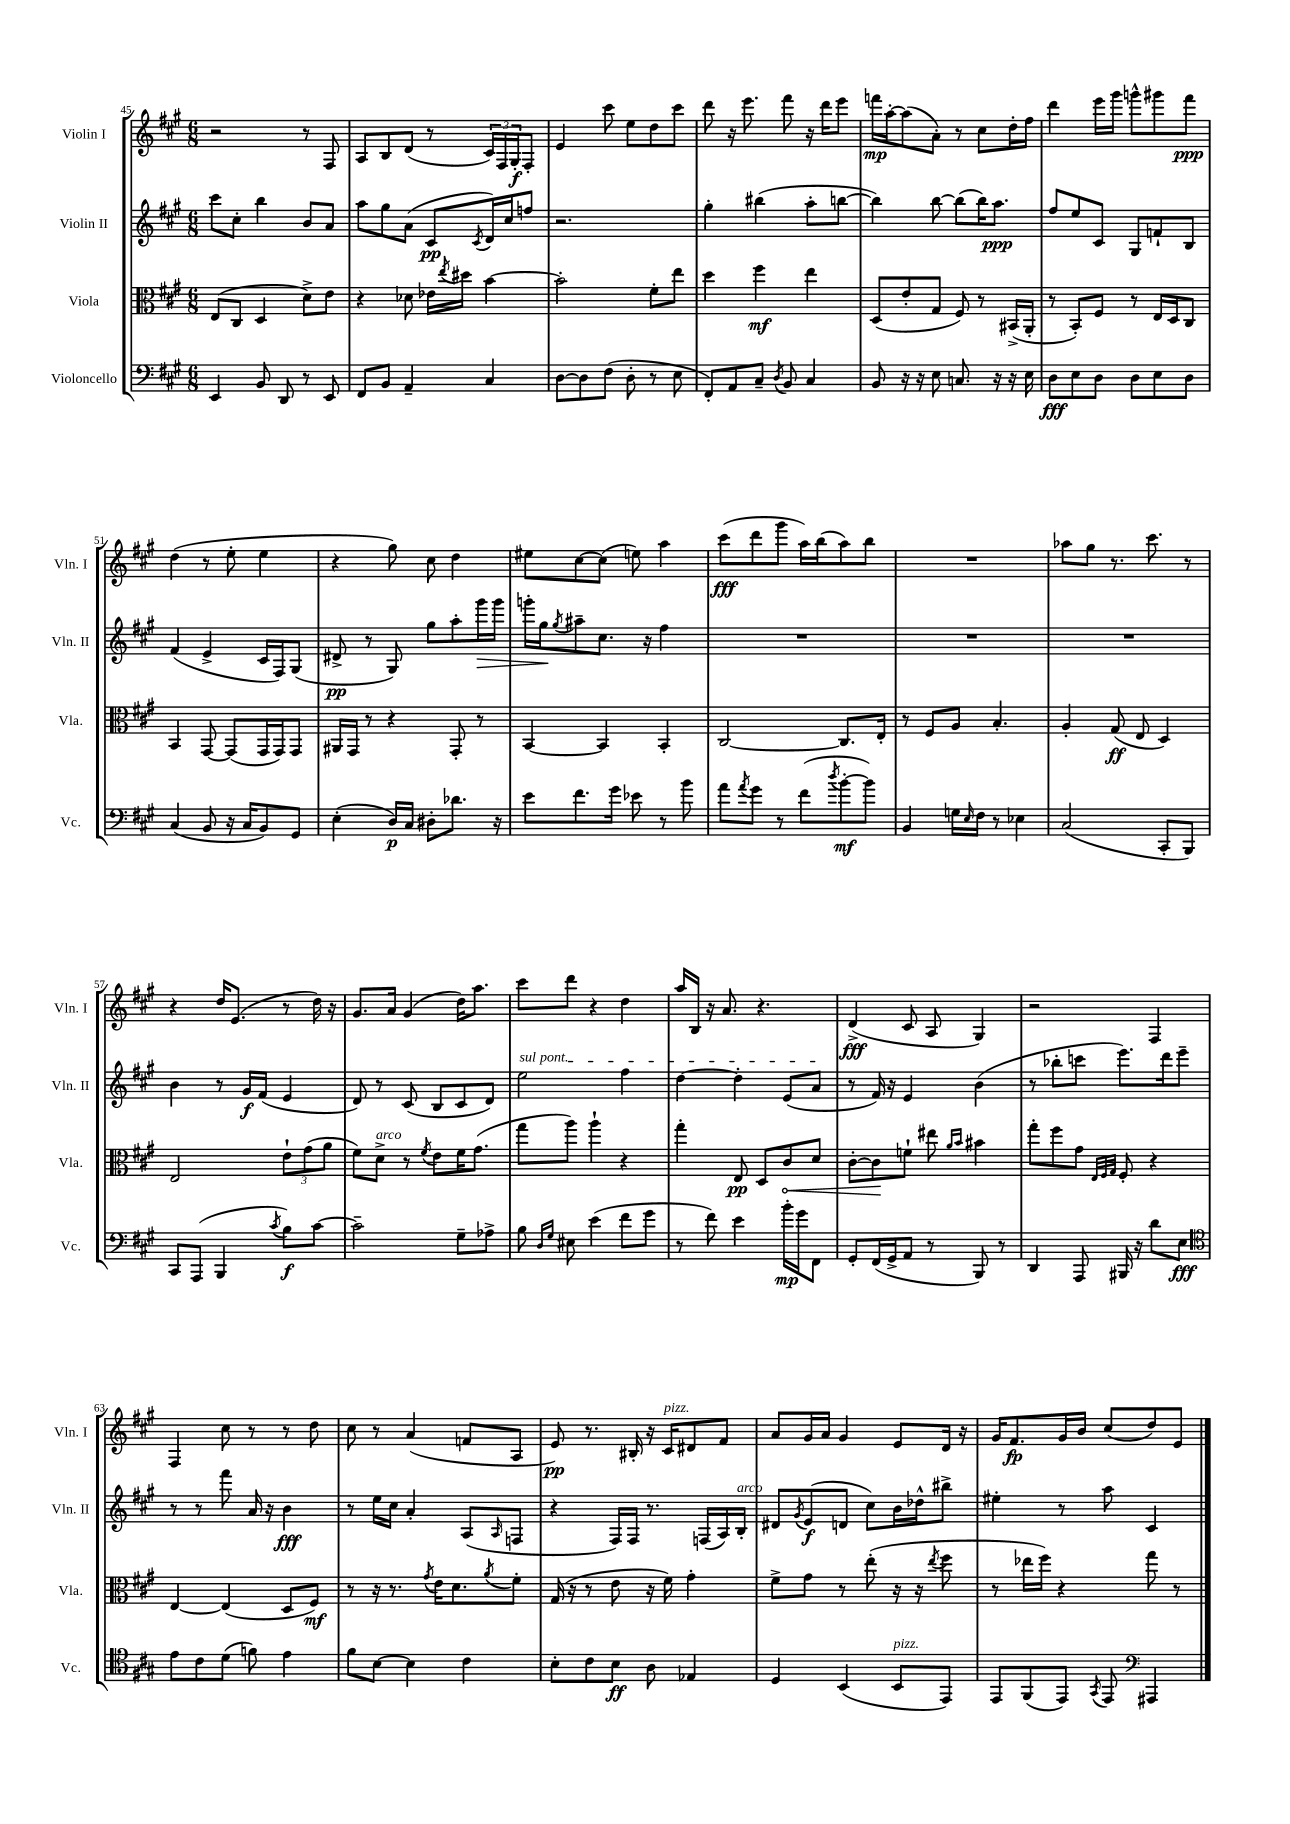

**kern	**kern	**kern	**kern
*staff4	*staff3	*staff2	*staff1
*clefF4	*clefC3	*clefG2	*clefG2
*k[f#c#g#]	*k[f#c#g#]	*k[f#c#g#]	*k[f#c#g#]
*M6/8	*M6/8	*M6/8	*M6/8
4EE/	(8E/L	8ccc#\L	2r
.	8C#/J	8cc#'\J	.
8BB/	4D/	4bb\	.
8DD/	.	.	.
8r	8d^\L)	8b/L	8r
8EE/	8e\J	8a/J	8F#/
=	=	=	=
8FF#/L	4r	8aa\L	8A/L
8BB/J	.	8gg#\	8B/
4AA~/	8d-\	(8a\J	(8d/J
.	16e-\LL	8c#/L	8r
.	8qee/	.	.
.	16dd#\JJ	.	.
.	.	8qc#/	.
4C#/	[4b\	16d/L)	24c#/LL)
.	.	.	24F#/
.	.	16cc#/J	.
.	.	.	24G#'/J
.	.	8ff/J	8F#'/J
=	=	=	=
[8D\L	2b'\]	2.r	4e/
8D\]	.	.	.
(8F#\J	.	.	8ccc#\
8D'\	.	.	8ee\L
8r	8f#'\L	.	8dd\
8E\	8ee\J	.	8ccc#\J
=	=	=	=
8FF#'/L)	4dd\	4gg#'\	8ddd\
8AA/	.	.	16r
.	.	.	8.eee\
8C#~/J	4ff#\	(4bb#\	.
8qD/	.	.	.
8BB/	.	.	8fff#\
4C#/	4ee\	8aa'\L	16r
.	.	.	16ddd\LK
.	.	[8bb\J	8eee\J
=	=	=	=
8BB/	(8D/L	4bb\])	16fff\LL
.	.	.	[16aa'\J
16r	8e'/	.	(8aa\]
16r	.	.	.
8E\	8G#/J	[8bb\	8a'\J)
8.C/	8F#/)	(8bb\]L	8r
.	8r	16bb\K)	8cc#\L
16r	.	8.aa\J	.
16r	(16BB#^/LL	.	16dd'\L
16E\	16AA'/JJ	.	16ff#\JJ
=	=	=	=
8D\L	8r	8ff#/L	4ddd\
8E\	8BB'/L)	8ee/	.
8D\J	8F#/J	8c#/J	16eee\LL
.	.	.	16ggg#\JJ
8D\L	8r	8G#/L	8ggg^^\L
8E\	16E/LL	8f`/	8ggg#\
.	16D/J	.	.
8D\J	8C#/J	8B/J	8fff#\J
=	=	=	=
(4C#/	4BB/	(4f#/	(4dd\
8BB/	[8GG#/	4e^/	8r
16r	(8GG#/]L	.	8ee'\
16C#/LK	.	.	.
8BB/)	16GG#/L	16c#/LL	4ee\
.	16GG#/J)	16F#/J)	.
8GG#/J	8GG#/J	(8G#/J	.
=	=	=	=
(4E'\	16AA#/LL	8d#^/	4r
.	16GG#/JJ	.	.
.	8r	8r	.
16D/LL)	4r	8G#/)	8gg#\)
16C#/JJ	.	.	.
8D#'\L	.	8gg#\L	8cc#\
8.d-\J	8GG#'/	8aa'\	4dd\
.	8r	16ggg#\L	.
16r	.	16ggg#\JJ	.
=	=	=	=
8e\L	[4BB/	16ggg'\LL	8ee#\L
.	.	16gg#\J	.
.	.	8qgg#/	.
8.f#\	.	8aa#~\	[8cc#\
.	4BB/]	8.cc#\J	(8cc#\]J
16g#\Jk	.	.	.
8e-\	.	.	8ee\)
.	.	16r	.
8r	4BB'/	4ff#\	4aa\
8b\	.	.	.
=	=	=	=
8a\L	[2C#/	2.r	(8ccc#\L
8qa/	.	.	.
8g#\J	.	.	8ddd\
8r	.	.	8ggg#\J
(8f#\L	.	.	16aa\LL)
.	.	.	(16bb\J
8qdd/	.	.	.
[8b'\	8.C#/]L	.	8aa\)
8b\]J)	.	.	8bb\J
.	16E'/Jk	.	.
=	=	=	=
4BB/	8r	2.r	2.r
.	8F#/L	.	.
16G\LL	8A/J	.	.
16qqE/	.	.	.
16F#\JJ	.	.	.
8r	4.B'/	.	.
4E-\	.	.	.
=	=	=	=
(2C#/	4A'/	2.r	8aa-\L
.	.	.	8gg#\J
.	(8G#/	.	8.r
.	8E/	.	.
.	.	.	8.ccc#\
8CC#'/L	4D/)	.	.
8BBB/J)	.	.	8r
=	=	=	=
8CC#/L	2E/	4b\	4r
(8AAA/J	.	.	.
4BBB/	.	8r	16dd/LK
.	.	.	(8.e/J
.	.	16g#/LL	.
.	.	(16f#/JJ	.
8qc#/	.	.	.
8B\L)	12e`\L	4e/	8r
.	(12g#\	.	.
[8c#\J	.	.	16dd\)
.	12a\J	.	.
.	.	.	16r
=	=	=	=
2c#~\]	8f#\L)	8d/)	8.g#/L
.	8d^\J	8r	.
.	.	.	16a/Jk
.	8r	(8c#/	(4g#/
.	8qf#/	.	.
.	8e\L	8B/L	.
8G#~\L	16f#\K	8c#/	16dd\LK)
.	(8.g#\J	.	8.aa\J
8A-^\J	.	8d/J)	.
=	=	=	=
8B\	8gg#\L	2ee\	8ccc#\L
16qqD/LL	.	.	.
16qqG#/JJ	.	.	.
8E#\	8aa\J)	.	8ddd\J
(4e\	4aa`\	.	4r
8f#\L	4r	4ff#\	4dd\
8g#\J	.	.	.
=	=	=	=
8r	4gg#'\	[4dd\	16aa/LL
.	.	.	16B/JJ
8f#\)	.	.	16r
.	.	.	8.a/
4e\	8E/	4dd'\]	.
.	8D/L	.	4.r
16b'\LL	8c#/	(8e/L	.
16g#\J	.	.	.
8FF#\J	8d/J	8a/J	.
=	=	=	=
8GG#'/L	[8c#'\L	8r	(4d^/
(16FF#/L	8c#\]	16f#/)	.
16GG#^/J	.	16r	.
8AA/J	8f`\J	4e/	8c#/
8r	8ee#\	.	8A/
.	16qqa/LL	.	.
.	16qqb/JJ	.	.
8BBB/)	4b#\	(4b\	4G#/)
8r	.	.	.
=	=	=	=
4DD/	8gg#'\L	8r	2r
.	8ff#\	8bb-'\L	.
8AAA/	8g#\J	8ccc\J	.
.	32qqE/LLL	.	.
.	32qqF#/	.	.
.	32qqG#/JJJ	.	.
16BBB#/	8F#'/	8.eee\L)	.
16r	.	.	.
8d\L	4r	.	4F#/
.	.	16ddd\k	.
8E\J	.	8eee~\J	.
=	=	=	=
*clefC4	*	*	*
8e\L	[4E/	8r	4F#/
8c#\	.	8r	.
(8d\J	(4E/]	8fff#\	8cc#\
8f\)	.	16a/	8r
.	.	16r	.
4e\	8D/L	4b\	8r
.	8F#/J)	.	8dd\
=	=	=	=
8f#\L	8r	8r	8cc#\
[8B\J	16r	16ee\LL	8r
.	8.r	16cc#\JJ	.
4B\]	.	4a'/	(4a/
.	8qg#/	.	.
.	16e\LK	.	.
.	8.d\	.	.
4c#\	.	(8A/L	8f/L
.	8qa/	16qqA/	.
.	8f#'\J	8F/J	8A/J
=	=	=	=
8B'\L	(16G#/	4r	8e/)
.	16r	.	.
8c#\	8r	.	8.r
8B\J	8e\	16F#/LL)	.
.	.	16F#/JJ	16B#'/
8A\	16r	8.r	16r
.	16f#\)	.	16c#/LK
4E-/	4g#'\	.	8d#/
.	.	(16F/LL	.
.	.	16A/)	8f#/J
.	.	16B'/JJ	.
=	=	=	=
4D/	8f#^\L	8d#/L	8a/L
.	.	8qg#/	.
.	8g#\J	(8e/	16g#/L
.	.	.	16a/JJ
(4BB/	8r	8d/J	4g#/
.	(8ee'\	8cc#\L)	.
8BB/L	16r	16b\L	8e/L
.	16r	16dd-^^\J	.
.	8qee/	.	.
8EE/J)	8ff#\	8bb#^\J	16d/Jk
.	.	.	16r
=	=	=	=
8EE/L	8r	4ee#'\	16g#/LK
.	.	.	8.f#/
(8FF#/	16ee-\LL	.	.
.	16ff#\JJ)	.	.
8EE/J)	4r	8r	16g#/L
.	.	.	16b/JJ
8qGG#/	.	.	.
8EE/	.	8aa\	(8cc#/L
*clefF4	*	*	*
4AAA#/	8gg#\	4c#/	8dd/)
.	8r	.	8e/J
==	==	==	==
*-	*-	*-	*-
